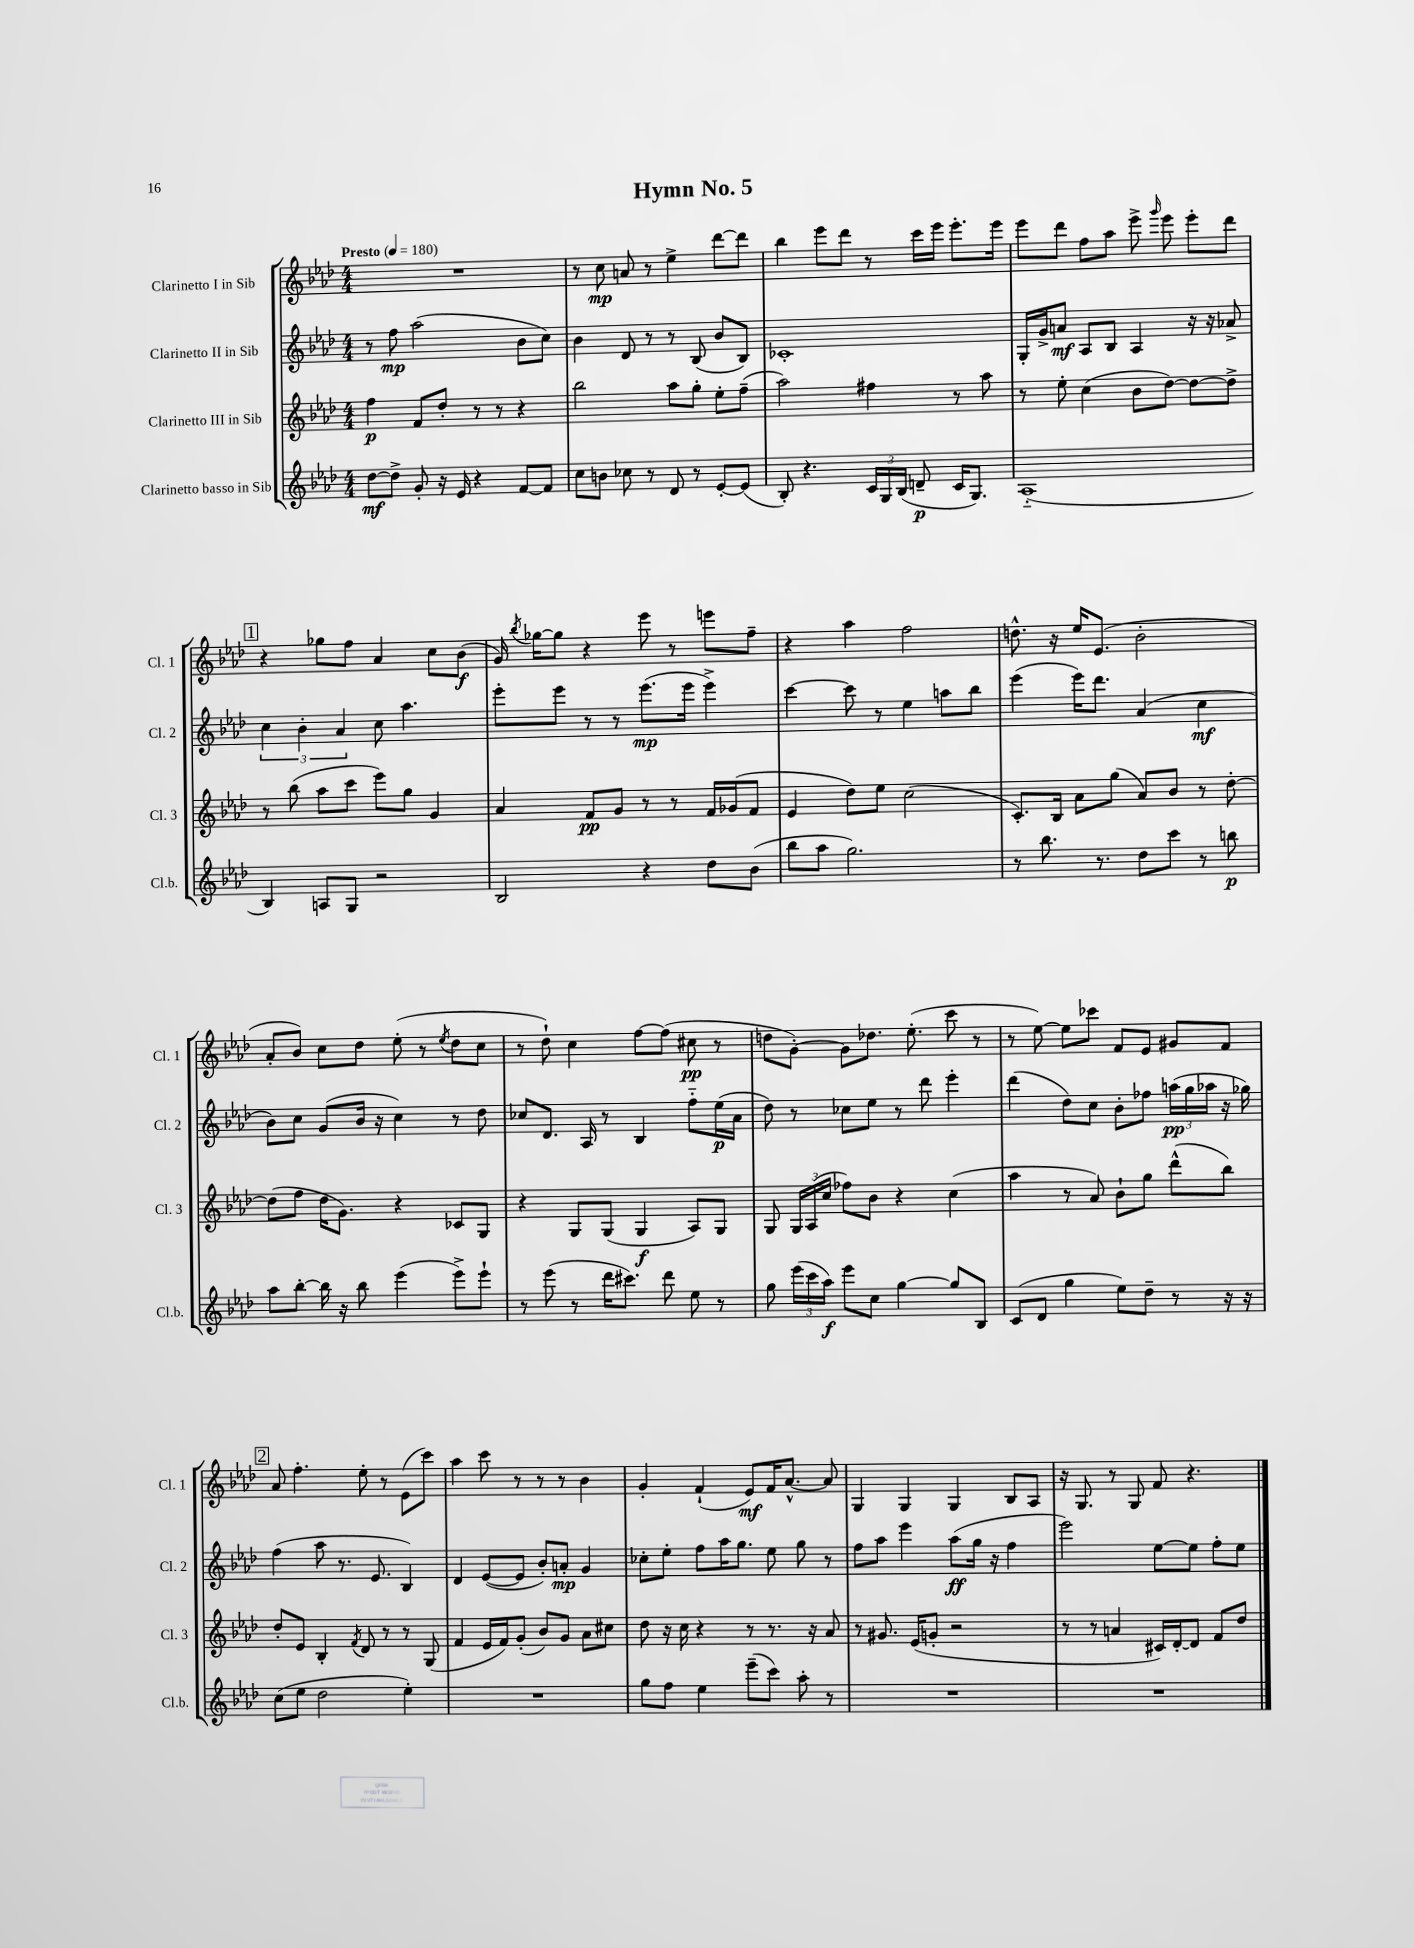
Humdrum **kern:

**kern	**dynam	**kern	**dynam	**kern	**dynam	**kern	**dynam
*part4	*part4	*part3	*part3	*part2	*part2	*part1	*part1
*staff4	*staff4	*staff3	*staff3	*staff2	*staff2	*staff1	*staff1
*I"Clarinetto basso in Sib	*	*I"Clarinetto III in Sib	*	*I"Clarinetto II in Sib	*	*I"Clarinetto I in Sib	*
*I'Cl.b.	*	*I'Cl. 3	*	*I'Cl. 2	*	*I'Cl. 1	*
*clefG2	*	*clefG2	*	*clefG2	*	*clefG2	*
*k[b-e-a-d-]	*	*k[b-e-a-d-]	*	*k[b-e-a-d-]	*	*k[b-e-a-d-]	*
*M4/4	*	*M4/4	*	*M4/4	*	*M4/4	*
*MM180	*	*MM180	*	*MM180	*	*MM180	*
=1	=1	=1	=1	=1	=1	=1	=1
!	!	!	!	!	!	!LO:TX:a:B:t=Presto	!
[8dd-\L	mf	4ff\	p	8r	.	1r	.
8dd-^\J]	.	.	.	8ff\	mp	.	.
8g'/	.	8f/L	.	(2aa-\	.	.	.
16r	.	8dd-'/J	.	.	.	.	.
16e-/	.	.	.	.	.	.	.
4r	.	8r	.	.	.	.	.
.	.	8r	.	.	.	.	.
[8f/L	.	4r	.	8b-\L	.	.	.
8f/J]	.	.	.	8cc\J)	.	.	.
=2	=2	=2	=2	=2	=2	=2	=2
8cc\L	.	2bb-\	.	4b-\	.	8r	.
8bn\J	.	.	.	.	.	8cc\	mp
8cc-X\	.	.	.	8d-/	.	8an/	.
8r	.	.	.	8r	.	8r	.
8d-/	.	8aa-\L	.	8r	.	4ee-^\	.
8r	.	8gg'\J	.	(8B-/	.	.	.
[8e-'/L	.	8ee-'\L	.	8b-/L	.	[8ddd-\L	.
(8e-/J]	.	(8ff~\J	.	8B-/J)	.	8ddd-\J]	.
=3	=3	=3	=3	=3	=3	=3	=3
8B-'/)	.	2aa-\)	.	1c-X'	.	4bb-\	.
4.r	.	.	.	.	.	.	.
.	.	.	.	.	.	8eee-\L	.
.	.	.	.	.	.	8ddd-\J	.
24c/LL	.	4ff#X\	.	.	.	8r	.
24G/	.	.	.	.	.	.	.
(24B-/JJ	.	.	.	.	.	.	.
8dn~/	p	.	.	.	.	16ccc\LL	.
.	.	.	.	.	.	16eee-\JJ	.
16c/KL	.	8r	.	.	.	8.eee-'\L	.
8.G/J)	.	.	.	.	.	.	.
.	.	8aa-\	.	.	.	.	.
.	.	.	.	.	.	16eee-\Jk	.
=4	=4	=4	=4	=4	=4	=4	=4
(1A-	.	8r	.	16G'/LL	.	8eee-\L	.
.	.	.	.	16g^/J	.	.	.
.	.	8ee-'\	.	8an/J	mf	8ddd-\J	.
.	.	(4cc\	.	8A-/L	.	8ff\L	.
.	.	.	.	8B-/J	.	8aa-\J	.
.	.	8b-\L	.	4A-/	.	8eee-^\	.
.	.	.	.	.	.	16qqggg/	.
.	.	[8dd-\J)	.	.	.	8eee-\	.
.	.	8dd-\L_	.	16r	.	8eee-'\L	.
.	.	.	.	16r	.	.	.
.	.	8dd-^\J]	.	8a-X^/	.	8ddd-\J	.
!!LO:LB:g=z
!!LO:REH:place=s1:t=1
=5	=5	=5	=5	=5	=5	=5	=5
4B-/)	.	8r	.	6cc\	.	4r	.
.	.	(8bb-\	.	.	.	.	.
.	.	.	.	6b-'\	.	.	.
8An/L	.	8aa-\L	.	.	.	8gg-X\L	.
.	.	.	.	6a-/	.	.	.
8G/J	.	8ccc\J	.	.	.	8ff\J	.
2r	.	8eee-\L)	.	8cc\	.	4a-/	.
.	.	8gg\J	.	4.aa-\	.	.	.
.	.	4g/	.	.	.	8cc\L	.
.	.	.	.	.	.	(8b-\J	f
=6	=6	=6	=6	=6	=6	=6	=6
2B-/	.	4a-/	.	8eee-'\L	.	16g/)	.
.	.	.	.	.	.	8qbb-/	.
.	.	.	.	.	.	[16gg-X\KL	.
.	.	.	.	8eee-\J	.	8gg-\J]	.
.	.	8f/L	pp	8r	.	4r	.
.	.	8g/J	.	8r	.	.	.
4r	.	8r	.	(8.eee-\L	mp	8eee-\	.
.	.	8r	.	.	.	8r	.
.	.	.	.	16eee-\Jk	.	.	.
8dd-\L	.	16f/LL	.	4eee-^\)	.	8eeen\L	.
.	.	(16g-X/J	.	.	.	.	.
(8b-\J	.	8f/J	.	.	.	8ff~\J	.
=7	=7	=7	=7	=7	=7	=7	=7
8bb-\L	.	4e-/	.	[4ccc\	.	4r	.
8aa-\J	.	.	.	.	.	.	.
2.gg\)	.	8dd-\L)	.	8ccc\]	.	4aa-\	.
.	.	8ee-\J	.	8r	.	.	.
.	.	(2cc\	.	4ee-\	.	2ff\	.
.	.	.	.	8aan\L	.	.	.
.	.	.	.	8bb-\J	.	.	.
=8	=8	=8	=8	=8	=8	=8	=8
8r	.	8.c'/L)	.	(4eee-\	.	8.ddn^^\	.
8.bb-\	.	.	.	.	.	.	.
.	.	16B-/Jk	.	.	.	16r	.
.	.	8a-\L	.	16eee-\KL)	.	16ee-/KL	.
8.r	.	.	.	8.ddd-\J	.	(8.e-/J	.
.	.	(8gg\J	.	.	.	.	.
8dd-\L	.	8a-/L)	.	(4a-/	.	2b-'\	.
8ccc\J	.	8b-/J	.	.	.	.	.
8r	.	8r	.	4cc\	mf	.	.
8bbn\	p	[8dd-'\	.	.	.	.	.
!!LO:LB:g=z
=9	=9	=9	=9	=9	=9	=9	=9
8aa-\L	.	(8dd-\L]	.	8b-\L)	.	8a-'/L	.
[8bb-'\J	.	8ff\J	.	8cc\J	.	8b-/J)	.
16bb-\]	.	16dd-\KL	.	(8g/L	.	8cc\L	.
16r	.	8.g\J)	.	.	.	.	.
8bb-\	.	.	.	16b-/Jk	.	8dd-\J	.
.	.	.	.	16r	.	.	.
(4eee-\	.	4r	.	4cc\)	.	(8ee-'\	.
.	.	.	.	.	.	8r	.
.	.	.	.	.	.	8qee-/	.
8eee-^\L)	.	8c-X/L	.	8r	.	8dd-\L	.
8eee-`\J	.	8G/J	.	8dd-\	.	8cc\J	.
=10	=10	=10	=10	=10	=10	=10	=10
8r	.	4r	.	8cc-X/L	.	8r	.
(8eee-\	.	.	.	8.d-/J	.	8dd-`\)	.
8r	.	8G/L	.	.	.	4cc\	.
.	.	.	.	16A-/	.	.	.
16ddd-\KL	.	(8G/J	.	8r	.	.	.
8.ccc#X\J)	.	.	.	.	.	.	.
.	.	4G/	f	4B-/	.	[8ff\L	.
8ddd-\	.	.	.	.	.	(8ff\J]	.
8ee-\	.	8A-/L)	.	8ff\L	.	8cc#X\	pp
8r	.	8G/J	.	(16ee-\L	p	8r	.
.	.	.	.	16a-\JJ	.	.	.
=11	=11	=11	=11	=11	=11	=11	=11
8gg\	.	8G/	.	8dd-\)	.	8ddn\L	.
(24eee-\LL	.	24G/LL	.	8r	.	[8g'\J)	.
24ccc\	.	(24A-/	.	.	.	.	.
24aa-\JJ)	f	24cc/JJ	.	.	.	.	.
8eee-\L	.	8ff-X\L)	.	8cc-X\L	.	8g\L]	.
8cc\J	.	8b-\J	.	8ee-\J	.	8.dd-X\J	.
[4gg\	.	4r	.	8r	.	.	.
.	.	.	.	.	.	(8.ee-'\	.
.	.	.	.	8ddd-\	.	.	.
8gg/L]	.	(4cc\	.	4eee-'\	.	8ccc\	.
8B-/J	.	.	.	.	.	8r	.
=12	=12	=12	=12	=12	=12	=12	=12
(8c/L	.	4aa-\	.	(4ddd-\	.	8r	.
8d-/J	.	.	.	.	.	[8ee-\)	.
4gg\	.	8r	.	8dd-\L)	.	8ee-\L]	.
.	.	8a-/)	.	8cc\J	.	8ccc-X\J	.
8ee-\L)	.	8b-`\L	.	8b-'\L	.	8f/L	.
8dd-~\J	.	8gg\J	.	8ff-X\J	.	8e-/J	.
8r	.	(8ddd-^^\L	.	(24aan\LL	pp	8g#X/L	.
.	.	.	.	24gg\	.	.	.
.	.	.	.	24aa-X\JJ	.	.	.
16r	.	8bb-\J)	.	16r	.	8f/J	.
16r	.	.	.	16gg-X\)	.	.	.
!!LO:LB:g=z
!!LO:REH:place=s1:t=2
=13	=13	=13	=13	=13	=13	=13	=13
(8cc\L	.	8dd-'/L	.	(4ff\	.	8a-/	.
8ee-\J	.	8e-/J	.	.	.	4.ff'\	.
2dd-\	.	4B-'/	.	8aa-\	.	.	.
.	.	.	.	8.r	.	.	.
.	.	8qf/	.	.	.	.	.
.	.	8d-/	.	.	.	8ee-'\	.
.	.	.	.	8.e-/	.	.	.
.	.	8r	.	.	.	8r	.
4ee-'\)	.	8r	.	4B-/)	.	(8e-\L	.
.	.	(8G/	.	.	.	8ccc\J)	.
=14	=14	=14	=14	=14	=14	=14	=14
1r	.	4f/	.	4d-/	.	4aa-\	.
.	.	16e-/LL	.	([8e-/L	.	8ccc\	.
.	.	16f/J)	.	.	.	.	.
.	.	(8g'/J	.	8e-/J]	.	8r	.
.	.	8b-/L)	.	8b-'/L)	.	8r	.
.	.	8g/J	.	8an'/J	mp	8r	.
.	.	8a-\L	.	4g/	.	4b-\	.
.	.	8cc#X\J	.	.	.	.	.
=15	=15	=15	=15	=15	=15	=15	=15
8gg\L	.	8dd-\	.	8cc-X'\L	.	4g'/	.
8ff\J	.	16r	.	8ee-'\J	.	.	.
.	.	16cc\	.	.	.	.	.
4ee-\	.	4r	.	8ff\L	.	(4f`/	.
.	.	.	.	16aa-\K	.	.	.
.	.	.	.	8.gg\J	.	.	.
(8eee-~\L	.	8r	.	.	.	8e-/L)	mf
8ccc\J)	.	8.r	.	8ee-\	.	16f/K	.
.	.	.	.	.	.	[8.a-^^/J	.
8aa-'\	.	.	.	8gg\	.	.	.
.	.	16r	.	.	.	.	.
8r	.	8a-/	.	8r	.	8a-/]	.
=16	=16	=16	=16	=16	=16	=16	=16
1r	.	8r	.	8ff\L	.	4G/	.
.	.	8.g#X/	.	8aa-\J	.	.	.
.	.	.	.	4eee-\	.	4G/	.
.	.	(16e-/KL	.	.	.	.	.
.	.	8gn'/J	.	.	.	.	.
.	.	2r	.	(8aa-\L	ff	4G/	.
.	.	.	.	16gg\Jk	.	.	.
.	.	.	.	16r	.	.	.
.	.	.	.	4ff\	.	8B-/L	.
.	.	.	.	.	.	8A-/J	.
=17	=17	=17	=17	=17	=17	=17	=17
1r	.	8r	.	2eee-\)	.	16r	.
.	.	.	.	.	.	8.G/	.
.	.	8r	.	.	.	.	.
.	.	4an/	.	.	.	8r	.
.	.	.	.	.	.	8G/	.
.	.	16c#X/LL)	.	[8ee-\L	.	8f/	.
.	.	[16d-'/J	.	.	.	.	.
.	.	8d-/J]	.	8ee-\J]	.	4.r	.
.	.	8f/L	.	8ff'\L	.	.	.
.	.	8dd-/J	.	8ee-\J	.	.	.
==	==	==	==	==	==	==	==
*-	*-	*-	*-	*-	*-	*-	*-
